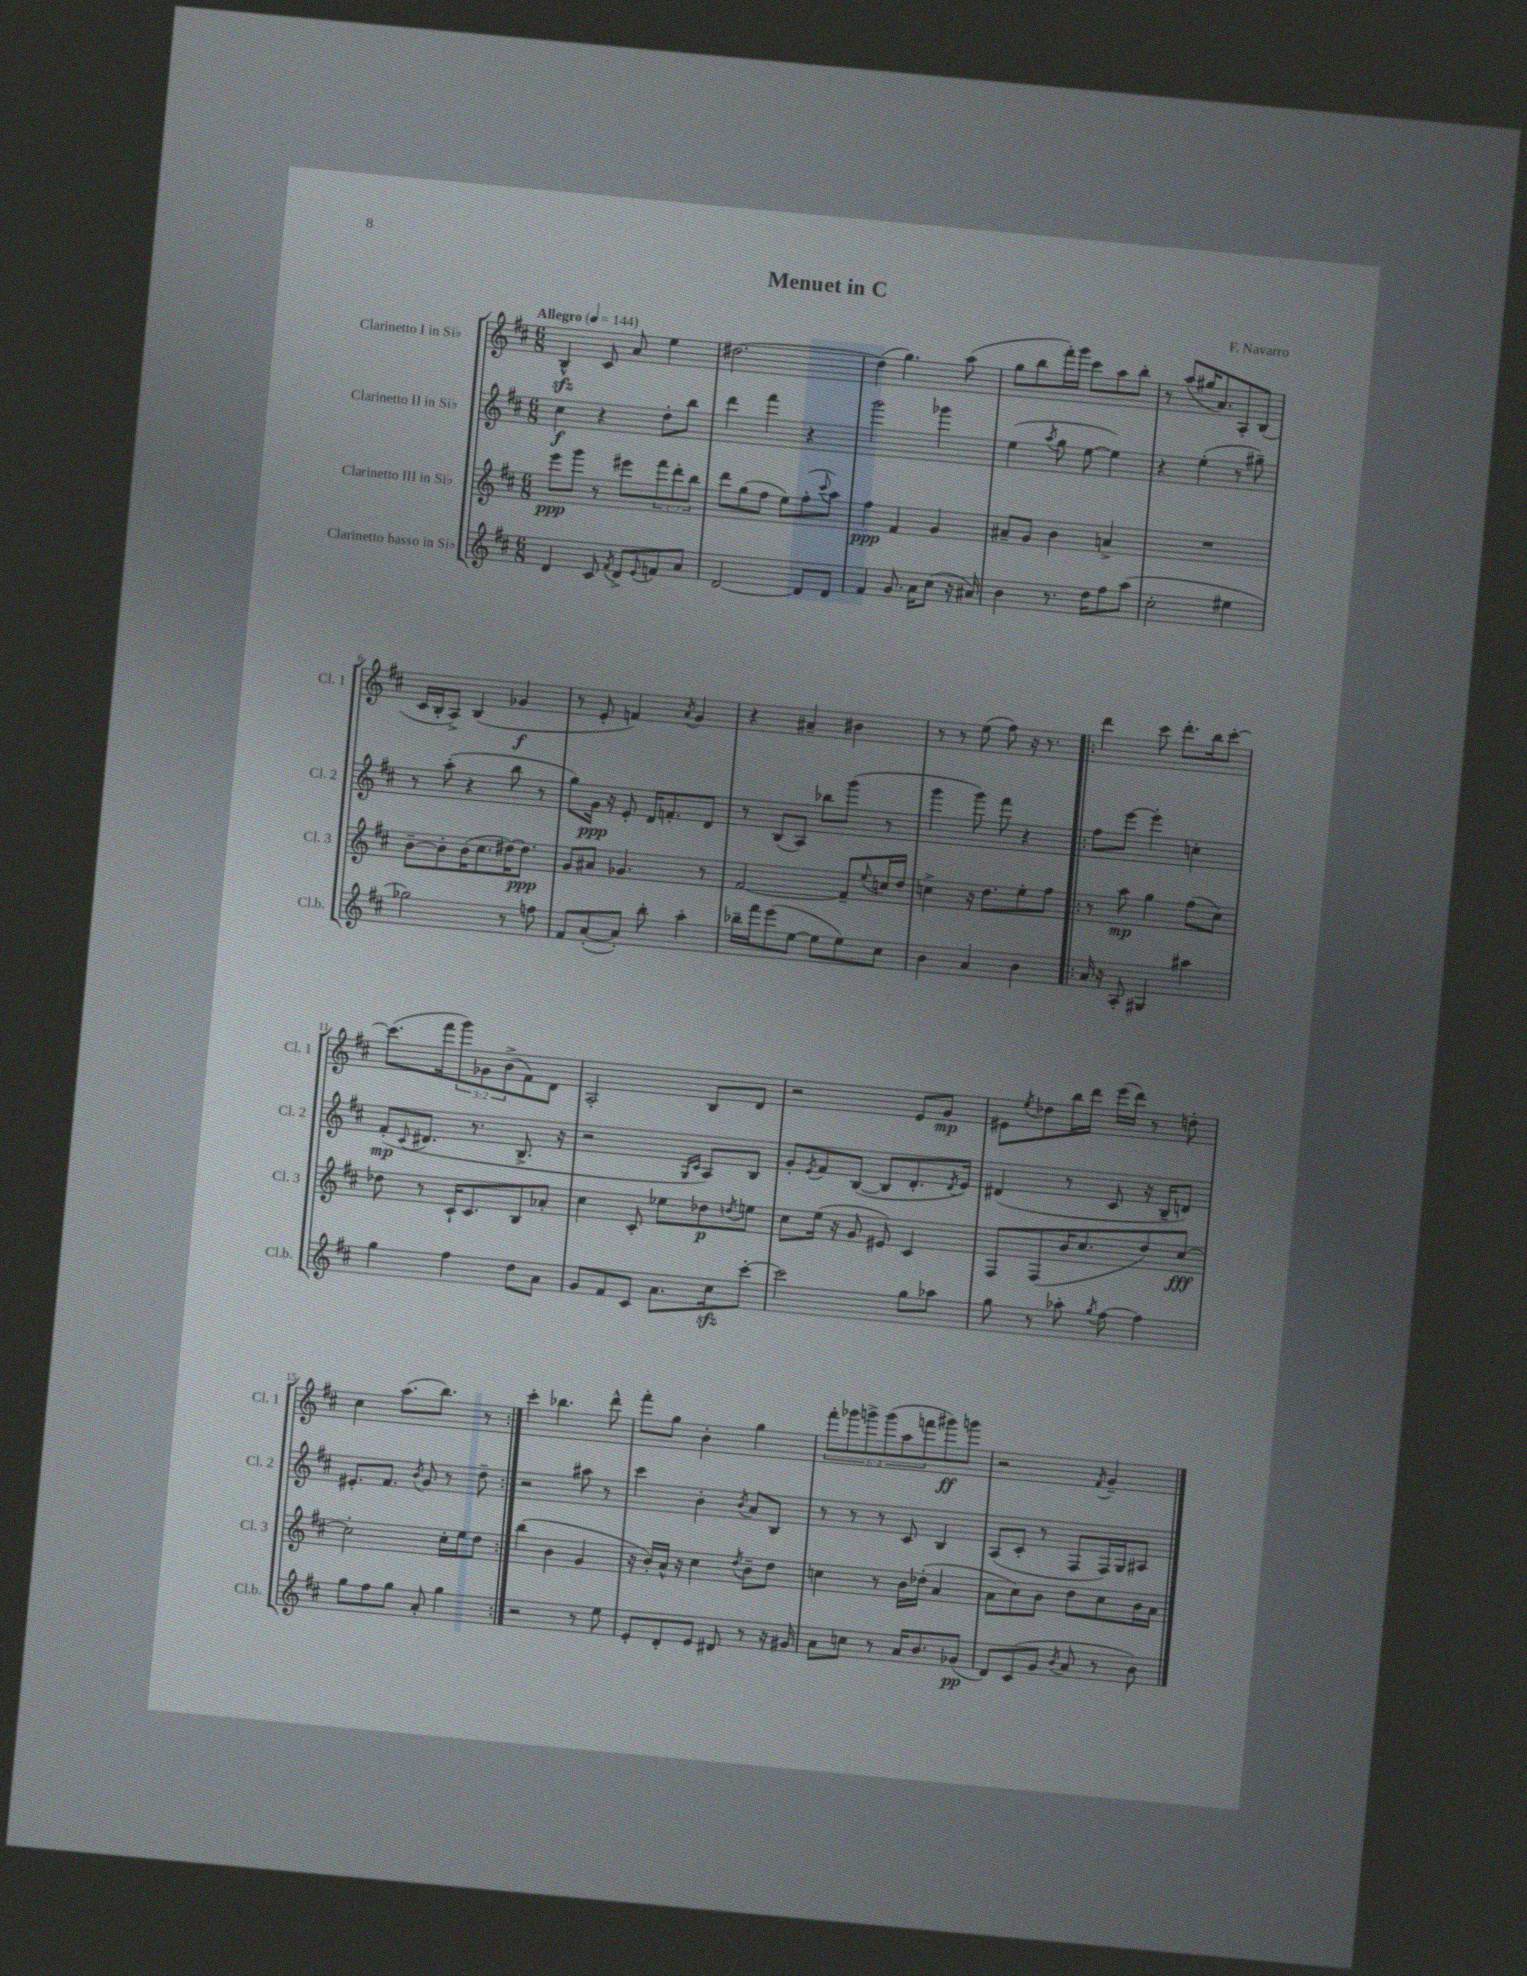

**kern	**dynam	**kern	**dynam	**kern	**dynam	**kern	**dynam
*part4	*part4	*part3	*part3	*part2	*part2	*part1	*part1
*staff4	*staff4	*staff3	*staff3	*staff2	*staff2	*staff1	*staff1
*I"Clarinetto basso in Si♭	*	*I"Clarinetto III in Si♭	*	*I"Clarinetto II in Si♭	*	*I"Clarinetto I in Si♭	*
*I'Cl.b.	*	*I'Cl. 3	*	*I'Cl. 2	*	*I'Cl. 1	*
*clefG2	*	*clefG2	*	*clefG2	*	*clefG2	*
*k[f#c#]	*	*k[f#c#]	*	*k[f#c#]	*	*k[f#c#]	*
*M6/8	*	*M6/8	*	*M6/8	*	*M6/8	*
*MM144	*	*MM144	*	*MM144	*	*MM144	*
=1	=1	=1	=1	=1	=1	=1	=1
!	!	!	!	!	!	!LO:TX:a:B:t=Allegro	!
4d/	.	8eee\L	ppp	4cc#\	f	4Bzz^^/	.
.	.	8ggg\J	.	.	.	.	.
8c#/	.	8r	.	4r	.	8c#/	.
8qf#/	.	.	.	.	.	.	.
8d^/L	.	8eee#X\L	.	.	.	8a/	.
8qqe/	.	.	.	.	.	.	.
8fn/	.	12fff#\	.	8dd'\L	.	4ee\	.
.	.	12ddd'\	.	.	.	.	.
8a/J	.	.	.	8bb\J	.	.	.
.	.	12bb\J	.	.	.	.	.
=2	=2	=2	=2	=2	=2	=2	=2
[2d/	.	8ddd\L	.	4ddd\	.	[2.dd#X\	.
.	.	(8gg\	.	.	.	.	.
.	.	8ff#\J	.	4fff#\	.	.	.
.	.	8ee\L)	.	.	.	.	.
8d/L]	.	(8ff#'\	.	4r	.	.	.
.	.	8qqccc#/	.	.	.	.	.
8d/J	.	8aa\J)	.	.	.	.	.
=3	=3	=3	=3	=3	=3	=3	=3
4f#/	.	4ff#\	ppp	2ggg\	.	(4dd#\]	.
8.g/	.	4f#/	.	.	.	4.gg\)	.
16a\KL	.	.	.	.	.	.	.
(8cc#\J	.	4g/	.	4ggg-X\	.	.	.
16r	.	.	.	.	.	(8aa\	.
16a#X/)	.	.	.	.	.	.	.
=4	=4	=4	=4	=4	=4	=4	=4
4b\	.	8a#X~/L	.	(4ee\	.	8gg\L	.
.	.	8g/J	.	.	.	8bb\	.
.	.	.	.	8qaa/	.	.	.
8.r	.	4b\	.	8gg\	.	16fff#'\L)	.
.	.	.	.	.	.	16ggg\JJ	.
.	.	.	.	[8ee\	.	8ccc#\L	.
16dd\KL	.	.	.	.	.	.	.
8ff#\	.	4an^/	.	4ee\])	.	8aa\	.
(8aa\J	.	.	.	.	.	8bb'\J	.
=5	=5	=5	=5	=5	=5	=5	=5
2cc#'\	.	2.r	.	4r	.	8r	.
.	.	.	.	.	.	(8aa/L	.
.	.	.	.	(4ee'\	.	16gg#X/K	.
.	.	.	.	.	.	8.a/)	.
4ee#X\	.	.	.	8r	.	8A'/	.
.	.	.	.	8gg#X~\)	.	(8B/J	.
!!LO:LB:g=z
=6	=6	=6	=6	=6	=6	=6	=6
2gg-X\)	.	[8b~\L	.	8r	.	16c#/LL	.
.	.	.	.	.	.	16B'/J	.
.	.	8b'\]	.	(8aa'\	.	8A^/J)	.
.	.	(16b\K	.	4r	.	(4B/	.
.	.	8.cc#\	.	.	.	.	.
8r	.	[16dd#X\K)	.	8bb\	.	4g-X/	f
.	.	8.dd#\J]	ppp	.	.	.	.
8ffn\	.	.	.	8r	.	.	.
=7	=7	=7	=7	=7	=7	=7	=7
8f#/L	.	8g/L	.	8gg\L)	.	8r	.
([8a'/	.	8a#X/J	.	16g\Jk	ppp	8e'/	.
.	.	.	.	16r	.	.	.
8a'/J])	.	4.g-X/	.	8e'/	.	4fn/)	.
8bb'\	.	.	.	16d/KL	.	.	.
.	.	.	.	8.fn'/	.	.	.
.	.	.	.	.	.	8qa/	.
4aa'\	.	.	.	.	.	4g/	.
.	.	8r	.	8d/J	.	.	.
=8	=8	=8	=8	=8	=8	=8	=8
16bb-X~\LL	.	[2f#/	.	8r	.	4r	.
16fff#\J	.	.	.	.	.	.	.
(8eee\	.	.	.	(8B/L	.	.	.
[8ee\J	.	.	.	8A/J)	.	4a#X~/	.
8ee\L]	.	.	.	8bb-X\L	.	.	.
8ee\)	.	8f#~/L]	.	(8ggg\J	.	4b#X\	.
.	.	8qqee/	.	.	.	.	.
8cc#\J	.	16ccn/L	.	8r	.	.	.
.	.	16dd/JJ	.	.	.	.	.
=9	=9	=9	=9	=9	=9	=9	=9
4b\	.	4ccn^\	.	4ggg\	.	8r	.
.	.	.	.	.	.	8r	.
4a/	.	16r	.	8ggg\)	.	(8ee\	.
.	.	8.dd\L	.	.	.	.	.
.	.	.	.	8fff#\	.	8ff#\)	.
4b\	.	8ee'\	.	4r	.	16r	.
.	.	.	.	.	.	8.r	.
.	.	8ff#\J	.	.	.	.	.
=10!|:	=10!|:	=10!|:	=10!|:	=10!|:	=10!|:	=10!|:	=10!|:
16a/	.	8r	.	8ff#\L	.	4ddd\	.
16r	.	.	.	.	.	.	.
8A'/	.	8aa\	mp	[8eee\J	.	.	.
4G#X/	.	4gg\	.	4eee'\]	.	8ccc#\	.
.	.	.	.	.	.	8.ddd'\L	.
4aa#X\	.	(8ff#\L	.	4ccn'\	.	.	.
.	.	.	.	.	.	16bb\k	.
.	.	8cc#\J)	.	.	.	[8ccc#'\J	.
!!LO:LB:g=z
=11	=11	=11	=11	=11	=11	=11	=11
4gg\	.	8dd-X\	.	(8f#'/L	mp	(8.ccc#\L]	.
.	.	.	.	8qqc#/	.	.	.
.	.	8r	.	8.d#X/J	.	.	.
.	.	.	.	.	.	16fff#\k	.
4ff#\	.	16c#`/KL	.	.	.	12ggg\)	.
.	.	8.c#/	.	8.r	.	.	.
.	.	.	.	.	.	12g-X\	.
.	.	.	.	.	.	(12b^\	.
8dd\L	.	8B/	.	8.B^/	.	8f#\)	.
8a\J	.	8a-X'/J	.	.	.	8d\J	.
.	.	.	.	16r	.	.	.
=12	=12	=12	=12	=12	=12	=12	=12
8g/L	.	4cc#\	.	2r	.	2A'/	.
8f#/	.	.	.	.	.	.	.
8c#/J	.	8c#'/	.	.	.	.	.
8.a\L	.	8ee-X\L	.	.	.	.	.
.	.	.	.	16qqG/LL	.	.	.
.	.	.	.	16qqc#/JJ	.	.	.
.	.	8dd-X\	p	8A/L)	.	8B/L	.
16cc#zz\k	.	.	.	.	.	.	.
.	.	8qddn/	.	.	.	.	.
[8ccc#'\J	.	8een\J	.	8B/J	.	8d/J	.
=13	=13	=13	=13	=13	=13	=13	=13
2ccc#\]	.	8cc#\L	.	8g'/L	.	2r	.
.	.	.	.	8qe/	.	.	.
.	.	(16ee\Jk	.	8f#/	.	.	.
.	.	16r	.	.	.	.	.
.	.	8g/	.	([8B/J	.	.	.
.	.	8e#X/)	.	8B/L]	.	.	.
8gg\L	.	4c#/	.	8.d'/	.	8e/L	.
8aa-X\J	.	.	.	.	.	8g/J	mp
.	.	.	.	8qd/	.	.	.
.	.	.	.	16e/Jk)	.	.	.
=14	=14	=14	=14	=14	=14	=14	=14
8gg\	.	8F#/L	.	(4d#X/	.	8e#X\L	.
.	.	.	.	.	.	8qee/	.
8r	.	(8F#/	.	.	.	8dd-X\	.
8aa-X'\	.	16b/K	.	8r	.	16bb\L	.
.	.	8.cc#/	.	.	.	16ddd\JJ	.
8qgg/	.	.	.	.	.	.	.
[8ff#\	.	.	.	8c#/	.	(16eee\LL	.
.	.	.	.	.	.	16ddd\JJ)	.
4ff#\]	.	8dd/)	.	16r	.	8r	.
.	.	.	.	16B~/KL	.	.	.
.	.	[8cc#/J	fff	8dn/J)	.	8ddn'\	.
!!LO:LB:g=z
=15	=15	=15	=15	=15	=15	=15	=15
8gg\L	.	2cc#'\]	.	8.e#X'/L	.	4cc#\	.
8ff#\	.	.	.	.	.	.	.
.	.	.	.	8.f#/J	.	.	.
8gg\J	.	.	.	.	.	(8.aa\L	.
.	.	.	.	8qb/	.	.	.
8a'/	.	.	.	8g/	.	.	.
.	.	.	.	.	.	8.bb\J)	.
4gg\	.	16cc#'\LL	.	8r	.	.	.
.	.	16ee\J	.	.	.	.	.
.	.	8dd\J	.	8dd~\	.	8r	.
=16:|!	=16:|!	=16:|!	=16:|!	=16:|!	=16:|!	=16:|!	=16:|!
2r	.	(4bb\	.	2r	.	4ccc#'\	.
.	.	4b\	.	.	.	4.bb-X\	.
8r	.	4g/	.	8aa#X\	.	.	.
8ee\	.	.	.	8r	.	8ddd^^\	.
=17	=17	=17	=17	=17	=17	=17	=17
8e'/L	.	16r	.	4ccc#\	.	8fff#'\L	.
.	.	16b'/LL)	.	.	.	.	.
8d'/	.	16a^^/JJ	.	.	.	8gg\J	.
.	.	16r	.	.	.	.	.
8e/J	.	4cc#\	.	4b'\	.	4b'\	.
8d#X/	.	.	.	.	.	.	.
.	.	8qdd/	.	8qb/	.	.	.
8r	.	8b~\L	.	8a/L	.	4gg\	.
16r	.	8dd\J	.	8B/J	.	.	.
16g#X/	.	.	.	.	.	.	.
=18	=18	=18	=18	=18	=18	=18	=18
8a\L	.	4ccn\	.	8r	.	12fff#'\L	.
.	.	.	.	.	.	12ggg-X\	.
8ccn\J	.	.	.	8r	.	.	.
.	.	.	.	.	.	12gggn^\	.
8r	.	8r	.	8r	.	(12ggg\	.
.	.	.	.	.	.	12aa\	.
16a/KL	.	16b\LL	.	8c#/	.	.	.
.	.	.	.	.	.	12fffn\	.
8.b/	.	(16dd-X'\JJ	.	.	.	.	.
.	.	4a/	.	4B/	.	8ggg#X\)	ff
(8g-X/J	pp	.	.	.	.	8gggn\J	.
=19	=19	=19	=19	=19	=19	=19	=19
8d/L)	.	8a\L	.	(8A/L	.	2r	.
(8c#/	.	8cc#\)	.	8c#'/J	.	.	.
8g/J	.	8b\J	.	8r	.	.	.
8qb/	.	.	.	.	.	.	.
8a/	.	8dd\L	.	8F#/L	.	.	.
.	.	.	.	.	.	8qf#/	.
8r	.	8cc#\	.	16F#/L)	.	4g~/	.
.	.	.	.	16G/J	.	.	.
8b\)	.	16b\L	.	8A#X/J	.	.	.
.	.	16a\JJ	.	.	.	.	.
==	==	==	==	==	==	==	==
*-	*-	*-	*-	*-	*-	*-	*-
